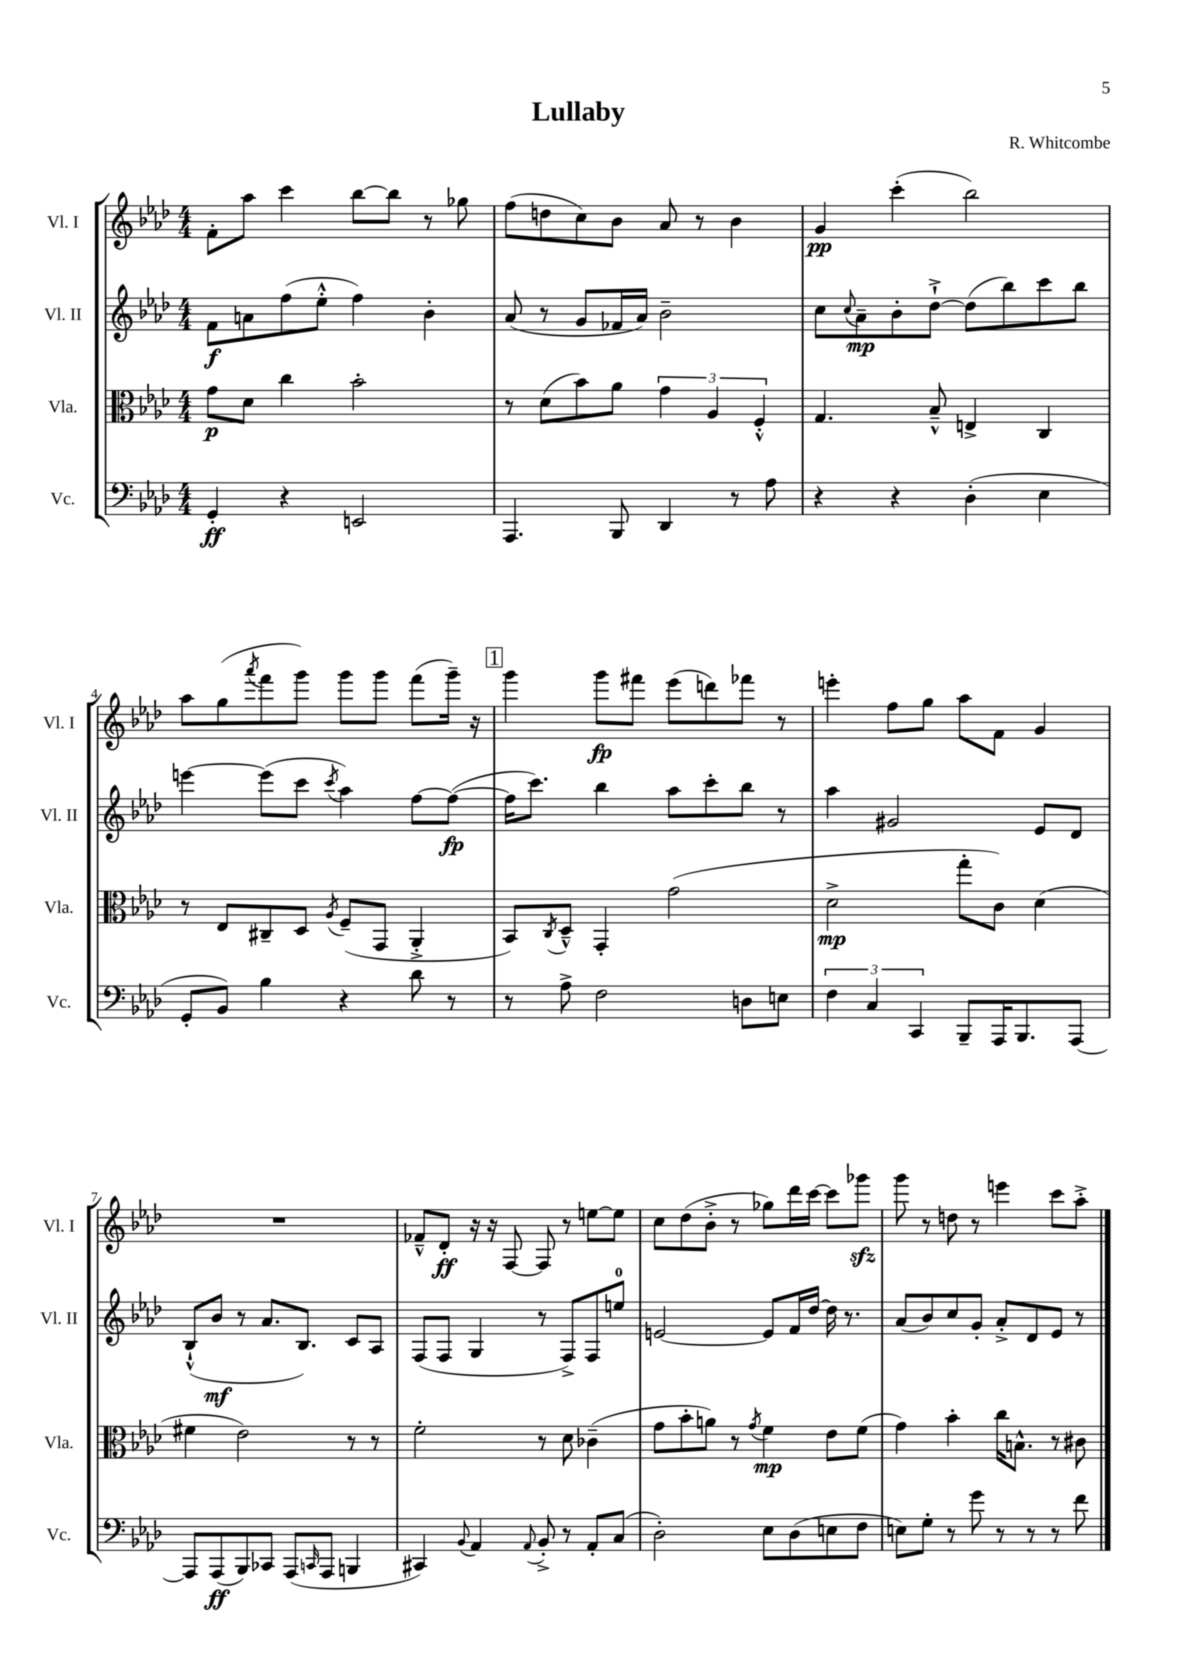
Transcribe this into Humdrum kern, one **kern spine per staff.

**kern	**dynam	**kern	**dynam	**kern	**dynam	**kern	**dynam
*part4	*part4	*part3	*part3	*part2	*part2	*part1	*part1
*staff4	*staff4	*staff3	*staff3	*staff2	*staff2	*staff1	*staff1
*I"Vc.	*	*I"Vla.	*	*I"Vl. II	*	*I"Vl. I	*
*I'Vc.	*	*I'Vla.	*	*I'Vl. II	*	*I'Vl. I	*
*clefF4	*	*clefC3	*	*clefG2	*	*clefG2	*
*k[b-e-a-d-]	*	*k[b-e-a-d-]	*	*k[b-e-a-d-]	*	*k[b-e-a-d-]	*
*M4/4	*	*M4/4	*	*M4/4	*	*M4/4	*
=1	=1	=1	=1	=1	=1	=1	=1
4GG'/	ff	8g\L	p	8f\L	f	8f'\L	.
.	.	8d-\J	.	8an\	.	8aa-\J	.
4r	.	4cc\	.	(8ff\	.	4ccc\	.
.	.	.	.	8ee-'^^\J	.	.	.
2EEn/	.	2b-'\	.	4ff\)	.	[8bb-\L	.
.	.	.	.	.	.	8bb-\J]	.
.	.	.	.	4b-'\	.	8r	.
.	.	.	.	.	.	8gg-X\	.
=2	=2	=2	=2	=2	=2	=2	=2
4.AAA-/	.	8r	.	(8a-/	.	(8ff\L	.
.	.	(8d-\L	.	8r	.	8ddn\	.
.	.	8b-\)	.	8g/L	.	8cc\)	.
8BBB-/	.	8a-\J	.	16f-X/L	.	8b-\J	.
.	.	.	.	16a-/JJ)	.	.	.
4DD-/	.	6g\	.	2b-~\	.	8a-/	.
.	.	.	.	.	.	8r	.
.	.	6A-/	.	.	.	.	.
8r	.	.	.	.	.	4b-\	.
.	.	6F'^^/	.	.	.	.	.
8A-\	.	.	.	.	.	.	.
=3	=3	=3	=3	=3	=3	=3	=3
4r	.	4.G/	.	8cc\L	.	4g/	pp
.	.	.	.	8qqcc/	.	.	.
.	.	.	.	8a-~\	mp	.	.
4r	.	.	.	8b-'\	.	(4ccc'\	.
.	.	8B-~^^/	.	[8dd-`^\J	.	.	.
(4D-'\	.	4En^/	.	(8dd-\L]	.	2bb-\)	.
.	.	.	.	8bb-\)	.	.	.
4E-\	.	4C/	.	8ccc\	.	.	.
.	.	.	.	8bb-\J	.	.	.
!!LO:LB:g=z
=4	=4	=4	=4	=4	=4	=4	=4
8GG'/L	.	8r	.	[4eeen\	.	8aa-\L	.
8BB-/J)	.	8E-/L	.	.	.	(8gg\	.
.	.	.	.	.	.	8qaaa-/	.
4B-\	.	8C#X~/	.	(8eee\L]	.	8fff\	.
.	.	8D-/J	.	8ccc\J	.	8ggg\J)	.
.	.	8qA-/	.	8qccc/	.	.	.
4r	.	(8F~/L	.	4aa-\)	.	8ggg\L	.
.	.	8GG/J	.	.	.	8ggg\J	.
8d-\	.	4AA-'^/	.	[8ff\L	.	(8fff\L	.
8r	.	.	.	(8ff\J_	fp	16ggg~\Jk)	.
.	.	.	.	.	.	16r	.
!!LO:REH:place=s1:t=1
=5	=5	=5	=5	=5	=5	=5	=5
8r	.	8BB-/L)	.	16ff\KL]	.	4ggg\	.
.	.	.	.	8.ccc\J)	.	.	.
.	.	8qC/	.	.	.	.	.
8A-^\	.	8D-~^^/J	.	.	.	.	.
2F\	.	4GG'/	.	4bb-\	.	8ggg\L	fp
.	.	.	.	.	.	8fff#X\J	.
.	.	(2g\	.	8aa-\L	.	(8eee-\L	.
.	.	.	.	8ccc'\	.	8dddn\)	.
8Dn\L	.	.	.	8bb-\J	.	8fff-X\J	.
8En\J	.	.	.	8r	.	8r	.
=6	=6	=6	=6	=6	=6	=6	=6
6F\	.	2d-^\	mp	4aa-\	.	4eeen'\	.
6C/	.	.	.	.	.	.	.
.	.	.	.	2g#X/	.	8ff\L	.
6CC/	.	.	.	.	.	.	.
.	.	.	.	.	.	8gg\J	.
8BBB-~/L	.	8gg'\L	.	.	.	8aa-\L	.
16AAA-/K	.	8c\J)	.	.	.	8f\J	.
8.BBB-/	.	.	.	.	.	.	.
.	.	(4d-\	.	8e-/L	.	4g/	.
[8AAA-/J	.	.	.	8d-/J	.	.	.
!!LO:LB:g=z
=7	=7	=7	=7	=7	=7	=7	=7
8AAA-/L]	.	4f#X\	.	(8B-`^^/L	.	1r	.
(8AAA-/	ff	.	.	8b-/J	mf	.	.
8BBB-/)	.	2e-\)	.	8r	.	.	.
8CC-X/J	.	.	.	8.a-/L	.	.	.
(8AAA-/L	.	.	.	.	.	.	.
.	.	.	.	8.B-/J)	.	.	.
16qqCCn/	.	.	.	.	.	.	.
8AAA-/J	.	.	.	.	.	.	.
4BBBn/	.	8r	.	8c/L	.	.	.
.	.	8r	.	8A-/J	.	.	.
=8	=8	=8	=8	=8	=8	=8	=8
4CC#X/)	.	2f'\	.	(8F/L	.	8f-X~^^/L	.
.	.	.	.	8F/J	.	8d-'/J	ff
8qqBB-/	.	.	.	.	.	.	.
4AA-/	.	.	.	4G/	.	16r	.
.	.	.	.	.	.	16r	.
.	.	.	.	.	.	[8F/	.
8qqAA-/	.	.	.	.	.	.	.
8BB-'^/	.	8r	.	8r	.	8F/]	.
8r	.	8d-\	.	8F^/L)	.	8r	.
8AA-'/L	.	(4c-X~\	.	8F/	.	[8een\L	.
(8C/J	.	.	.	8een/J	.	8ee\J]	.
=9	=9	=9	=9	=9	=9	=9	=9
2D-'\)	.	8g\L	.	[2en/	.	8cc\L	.
.	.	8b-'\	.	.	.	(8dd-\	.
.	.	8an\J)	.	.	.	8b-'^\J	.
.	.	8r	.	.	.	8r	.
.	.	8qg/	.	.	.	.	.
8E-\L	.	4f\	mp	8e/L]	.	8gg-X\L)	.
(8D-\	.	.	.	16f/L	.	16ddd-\L	.
.	.	.	.	[16dd-/JJ	.	[16ccc\JJ	.
8En\	.	8e-\L	.	16dd-\]	.	8ccc\L]	.
.	.	.	.	8.r	.	.	.
8F\J	.	(8f\J	.	.	.	8ggg-Xzz\J	.
=10	=10	=10	=10	=10	=10	=10	=10
8En\L)	.	4g\)	.	(8a-/L	.	8ggg\	.
8G'\J	.	.	.	8b-/)	.	8r	.
8r	.	4b-'\	.	8cc/	.	8ddn\	.
8g\	.	.	.	8g'/J	.	8r	.
8r	.	16cc\KL	.	8a-'^/L	.	4eeen\	.
.	.	8.Bn^^\J	.	.	.	.	.
8r	.	.	.	8d-/	.	.	.
8r	.	8r	.	8e-/J	.	8ccc\L	.
8f\	.	8c#X\	.	8r	.	8aa-'^\J	.
==	==	==	==	==	==	==	==
*-	*-	*-	*-	*-	*-	*-	*-
